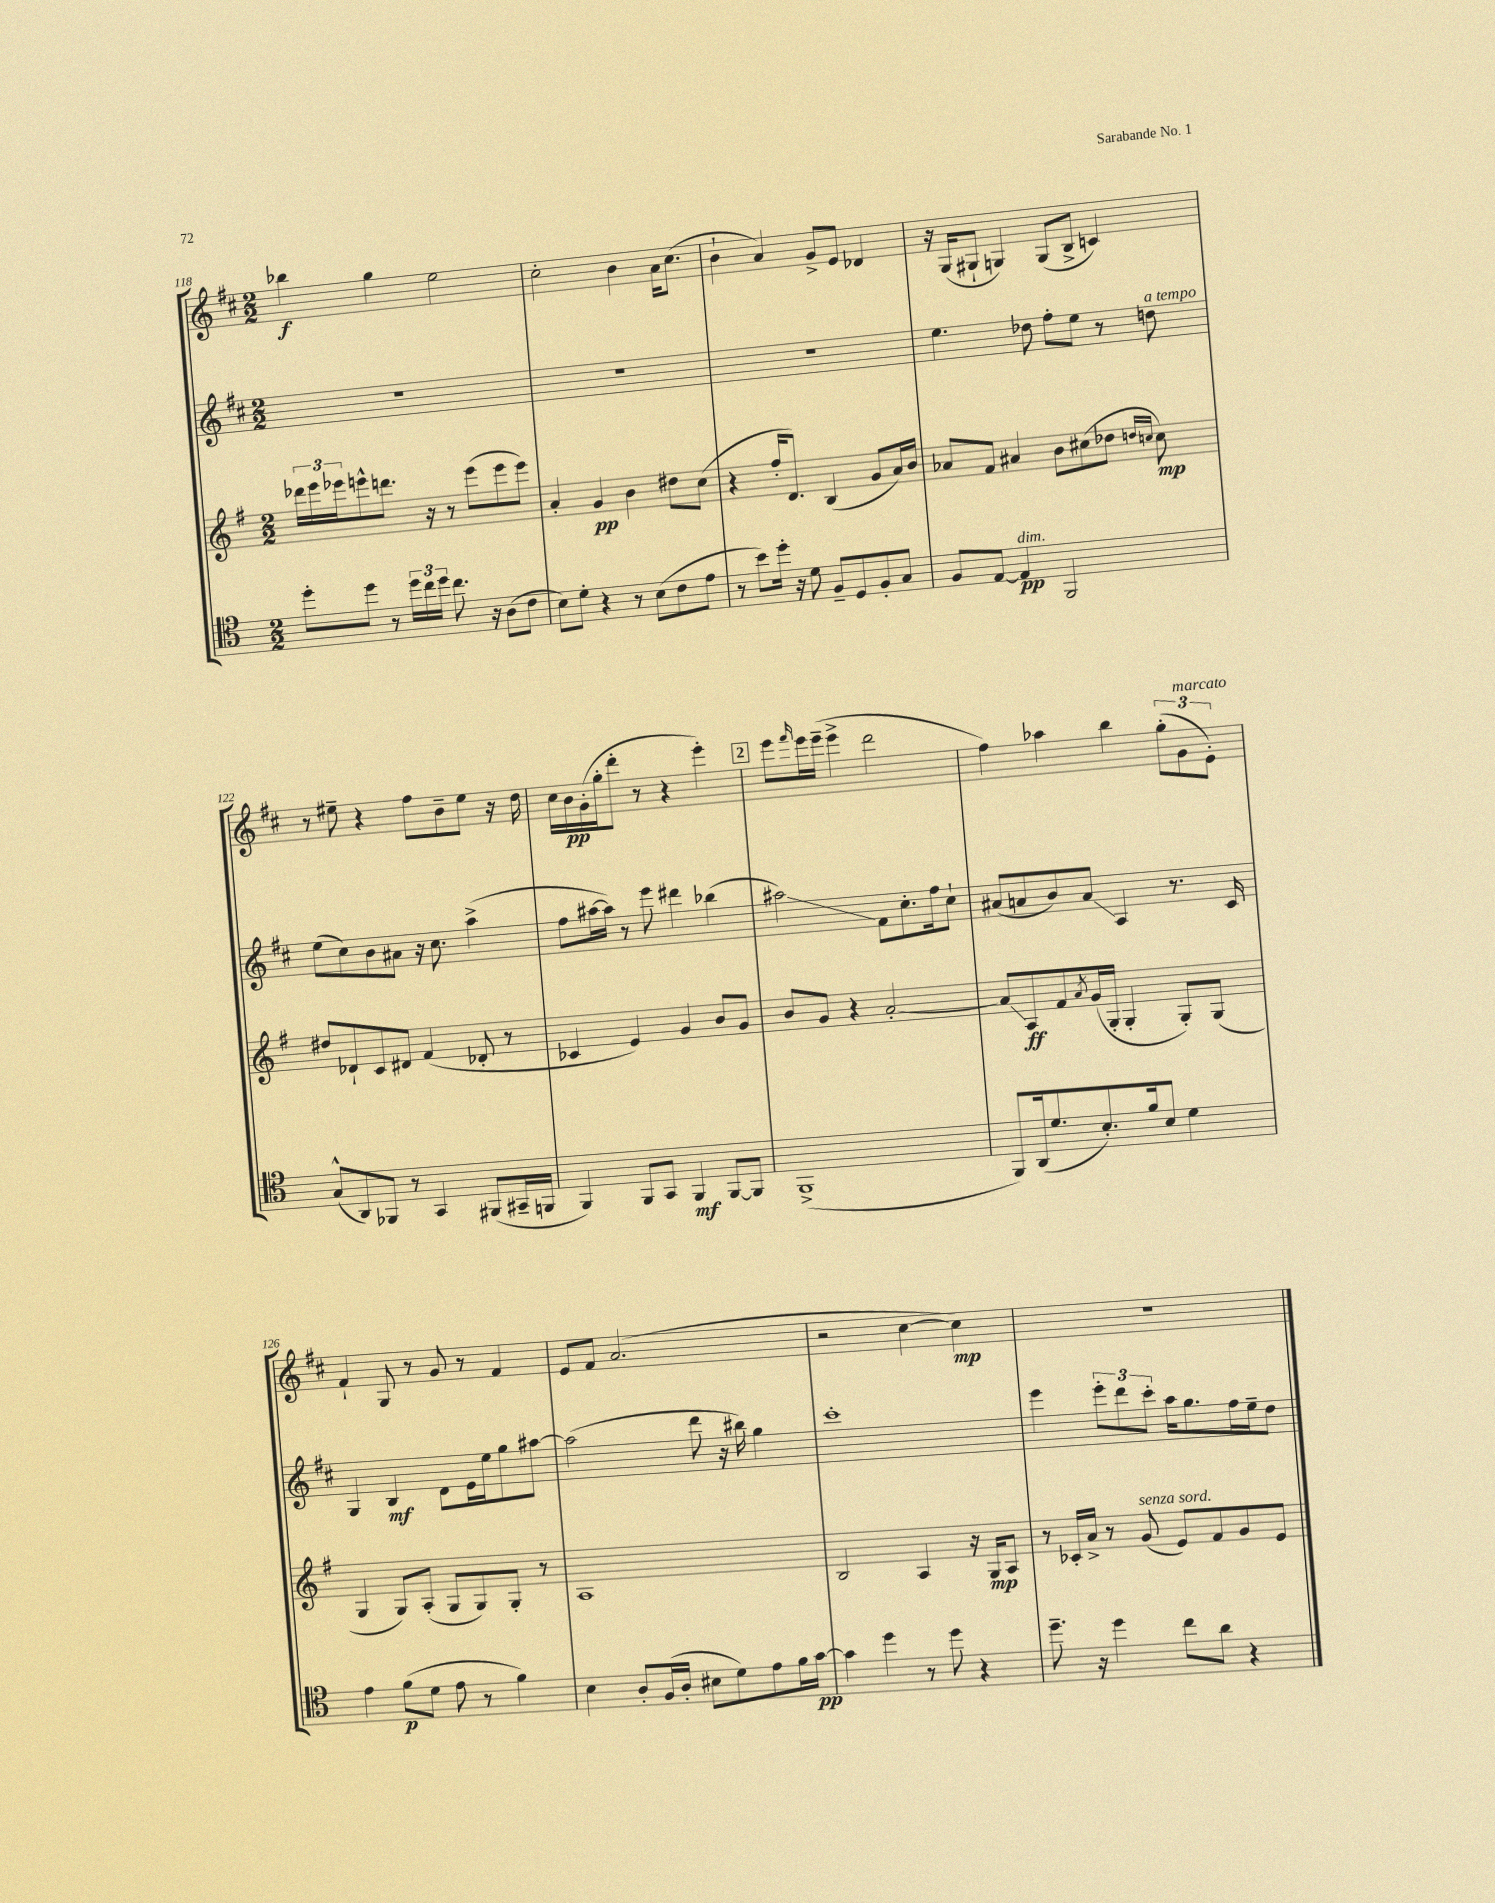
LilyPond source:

<<
\new StaffGroup <<
\new Staff = "s0" {
    \clef treble \key d \major \numericTimeSignature \time 2/2
    bes''4\f g''4 e''2 |
    cis''2-. b'4 a'16 cis''8.( |
    b'4-! a'4) g'8-> e'8 des'4 |
    r16 g16( gis8-! g4) g8( b8-> c'4) |
    r8 eis''8-- r4 fis''8 b'8-- eis''8 r16 d''16 |
    cis''16 b'16\pp g'16-.( g''16-. d'''8-. r8 r4 e'''4-.) |
    \mark \markup { \box "2" } e'''8 \grace { fis'''16 } e'''16 e'''16--( e'''4-> d'''2 |
    fis''4) aes''4 b''4 \tuplet 3/2 { g''8-.( g'8^\markup { \italic "marcato" } e'8-.) } |
    fis'4-! g8 r8 g'8 r8 fis'4 |
    e'8 fis'8 a'2.( |
    r2 cis''4~ cis''4\mp) |
    r1 \bar "|." |
}
\new Staff = "s1" {
    \clef treble \key d \major \numericTimeSignature \time 2/2
    R1 |
    R1 |
    R1 |
    e''4. des''8 fis''8-. e''8 r8 d''8^\markup { \italic "a tempo" } |
    e''8( cis''8) b'8 ais'8 r16 cis''8. a''4->( |
    fis''8 ais''16~ ais''16) r8 e'''8 dis'''4 bes''4( |
    \mark \markup { \box "2" } ais''2\glissando) fis'8 cis''8.-. fis''16 cis''8-! |
    ais'8( a'8 b'8) a'8\glissando a4 r8. cis'16 |
    g4 b4\mf d'8 e'16 e''16 g''8 ais''8~ |
    ais''2( d'''8 r16 bis''16) g''4 |
    cis'''1-. |
    e'''4 \tuplet 3/2 { e'''8-. d'''8 cis'''8-. } a''16 g''8. fis''16 e''16-- d''8 \bar "|." |
}
\new Staff = "s2" {
    \clef treble \key g \major \numericTimeSignature \time 2/2
    \tuplet 3/2 { des'''16 e'''16 ees'''16 } e'''8-^ d'''8. r16 r8 e'''8( e'''8 e'''8) |
    a'4-. g'4\pp b'4 dis''8 c''8( |
    r4 fis''16-. d'8.) b4( g'8 a'16) b'16 |
    aes'8 fis'8 ais'4 b'8 cis''8( des''8 \grace { d''16 c''16 } c''8\mp) |
    dis''8 des'8-! c'8 dis'8 fis'4( des'8-. r8 |
    ces'4 e'4) g'4 b'8 g'8 |
    \mark \markup { \box "2" } b'8 g'8 r4 a'2~-. |
    a'8\glissando a8\ff fis'8 \acciaccatura { a'8 } g'16( g16-. g4-. g8-.) g8( |
    g4 g8) a8-.( g8 g8) g8-. r8 |
    a1 |
    b2 a4 r16 g16\mp a8 |
    r8 ces'16-. a'16-> r8 g'8^\markup { \italic "senza sord." }( e'8) fis'8 g'8 e'8 \bar "|." |
}
\new Staff = "s3" {
    \clef tenor \key c \major \numericTimeSignature \time 2/2
    d''8-. d''8 r8 \tuplet 3/2 { d''16 c''16 d''16 } c''8. r16 a8( c'8 |
    b8) d'8-. r4 r8 b8( c'8 e'8 |
    r8 b'8) d''16-. r16 d'8 f8-- d8 f8-. g8 |
    f8 e8~ e4\pp^\markup { \italic "dim." } f,2 |
    g8-^( a,8) fes,8 r8 g,4 fis,8( gis,16-- f,16 |
    f,4) f,8 g,8 f,4\mf f,8~ f,8 |
    \mark \markup { \box "2" } f,1->( |
    f,8) a,16( d'8. b8.-.) f'16 b8 d'4 |
    e'4 f'8\p( d'8 e'8 r8 f'4) |
    b4 a8-. f16( a16-. bis8 d'8) e'8 f'16 g'16~\pp |
    g'4 d''4 r8 d''8 r4 |
    d''8.-- r16 d''4 c''8 a'8 r4 \bar "|." |
}
>>
>>
\layout { \context { \Score currentBarNumber = #118 } }
